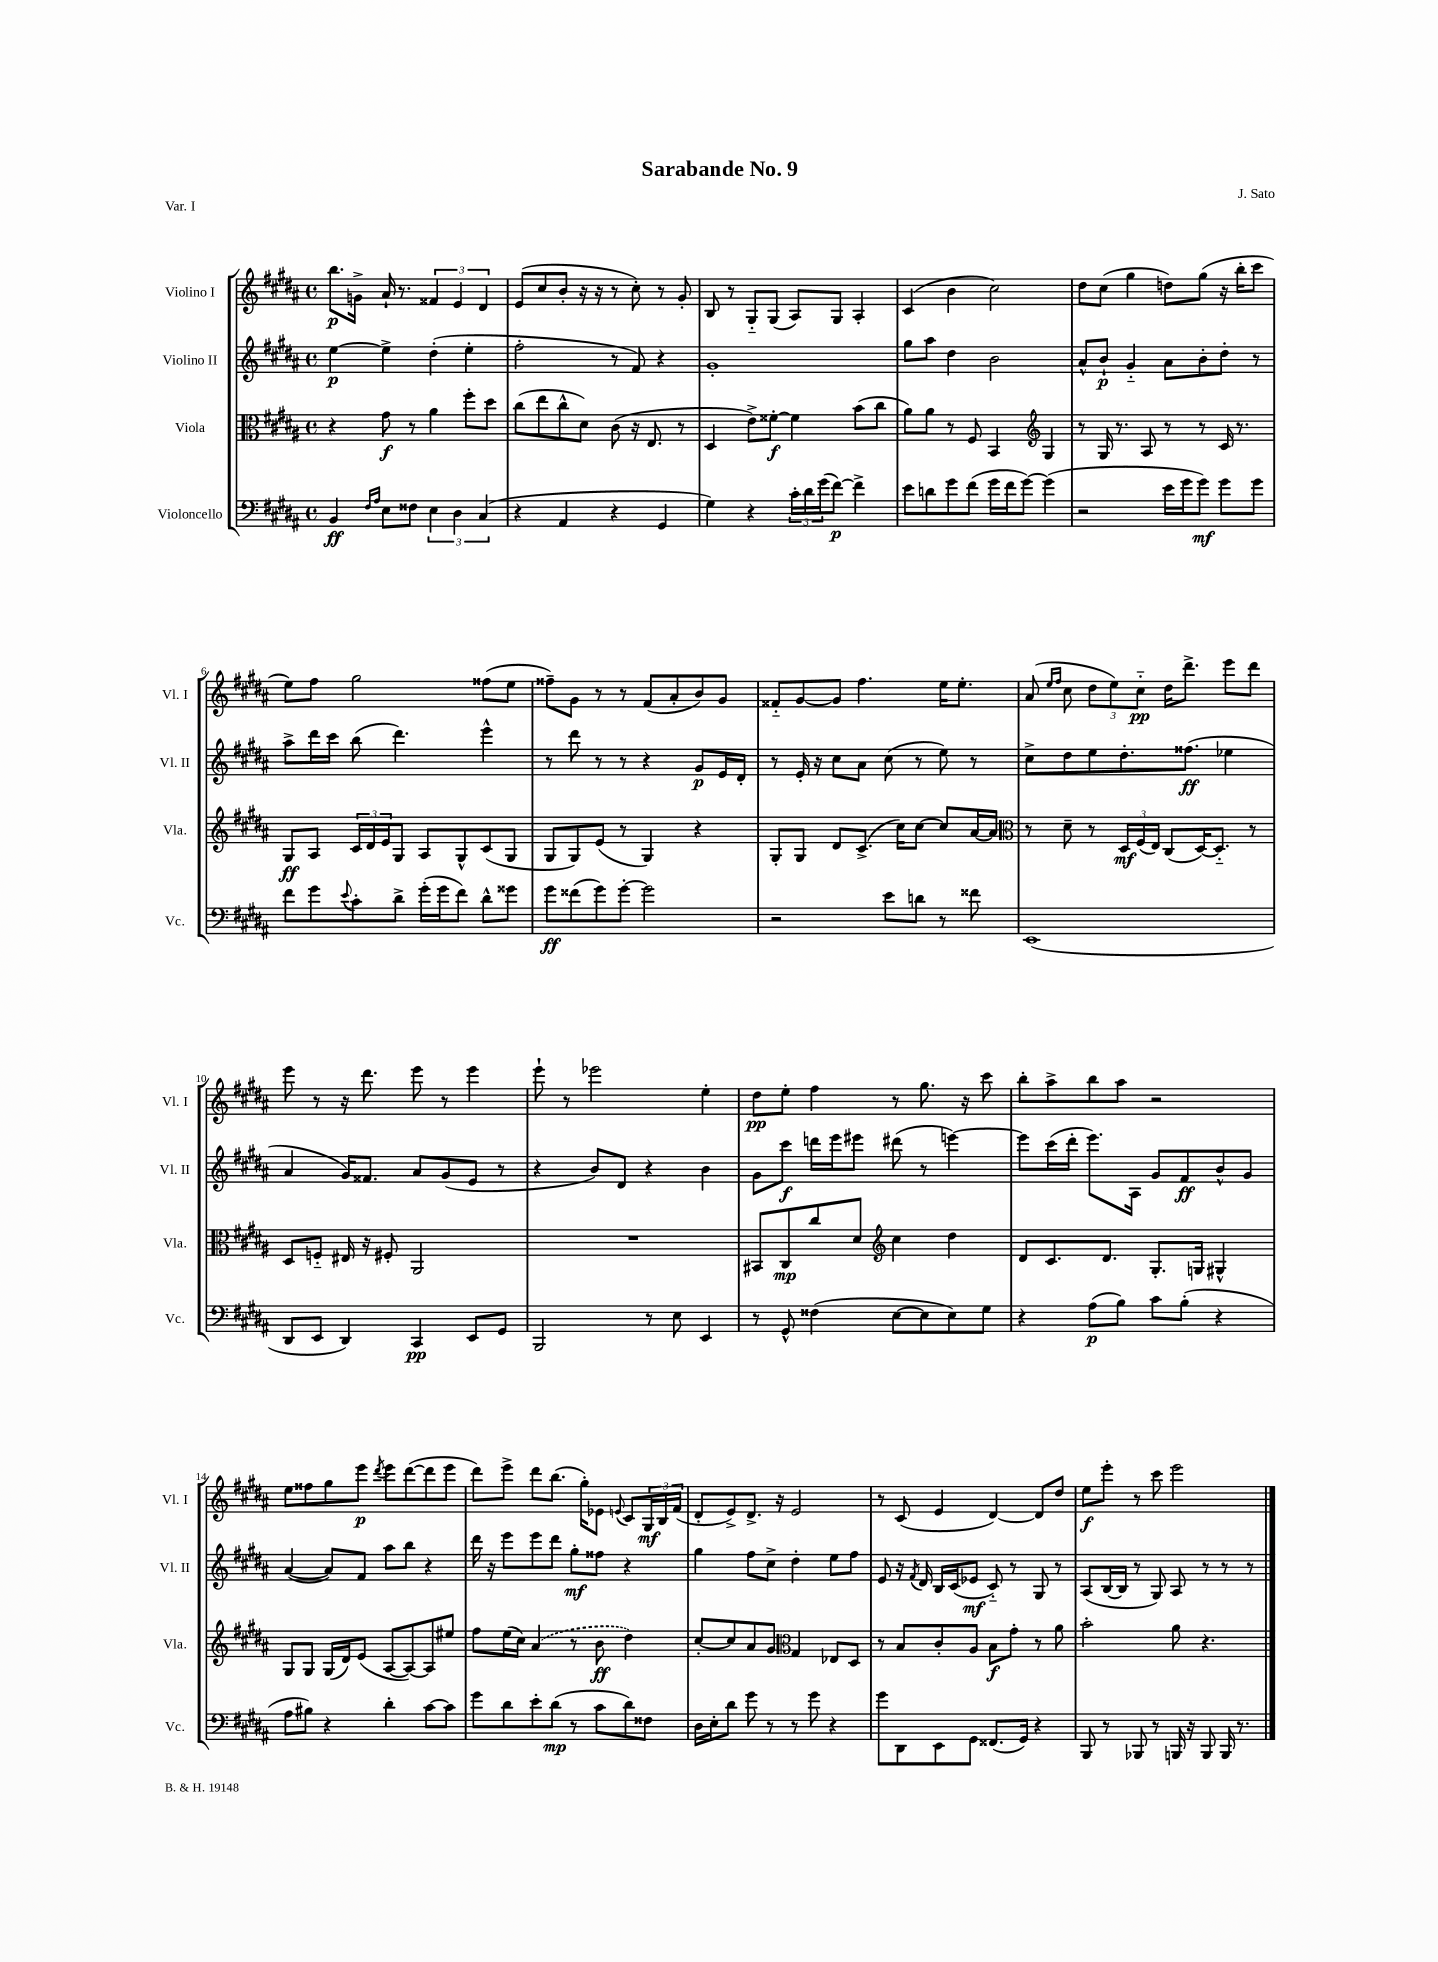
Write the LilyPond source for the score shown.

\header { title = "Sarabande No. 9" composer = "J. Sato" piece = "Var. I" }
<<
\new StaffGroup <<
\new Staff = "s0" \with { instrumentName = "Violino I" shortInstrumentName = "Vl. I" } {
    \clef treble \key b \major \defaultTimeSignature \time 4/4
    b''8.\p g'16-> ais'16-! r8. \tuplet 3/2 { fisis'4 e'4 dis'4 } |
    e'8( cis''8 b'8-. r16 r16 r8 cis''8-.) r8 gis'8-. |
    b8 r8 gis8-_ gis8( ais8) gis8 ais4-. |
    cis'4( b'4 cis''2) |
    dis''8 cis''8( gis''4 d''8) gis''8( r16 b''16-. cis'''8 |
    e''8) fis''8 gis''2 fisis''8( e''8 |
    fisis''8--) gis'8 r8 r8 fis'8( ais'8-. b'8) gis'8 |
    fisis'8-_ gis'8~ gis'8 fis''4. e''16 e''8.-. |
    ais'8( \grace { e''16 fis''16 } cis''8 \tuplet 3/2 { dis''8 e''8) cis''8-_\pp } dis''16 dis'''8.-> e'''8 dis'''8 |
    e'''8 r8 r16 dis'''8. e'''8 r8 e'''4 |
    e'''8-! r8 ees'''2 e''4-. |
    dis''8\pp e''8-. fis''4 r8 gis''8. r16 cis'''8 |
    b''8-. ais''8-> b''8 ais''8 r2 |
    e''8 fisis''8 gis''8 e'''8\p \acciaccatura { dis'''8 } e'''8 dis'''8~( dis'''8 e'''8 |
    dis'''8) e'''8-> dis'''8 b''8.( gis''16-.) ees'8 \appoggiatura { e'8 } cis'8 \tuplet 3/2 { gis16\mf b16 fis'16( } |
    dis'8-. e'8->) dis'8.-> r16 e'2 |
    r8 cis'8( e'4 dis'4~) dis'8 dis''8 |
    e''8\f e'''8-. r8 cis'''8 e'''2 \bar "|." |
}
\new Staff = "s1" \with { instrumentName = "Violino II" shortInstrumentName = "Vl. II" } {
    \clef treble \key b \major \defaultTimeSignature \time 4/4
    e''4~\p e''4-> dis''4-.( e''4-. |
    fis''2-. r8 fis'8) r4 |
    gis'1-. |
    gis''8 ais''8 dis''4 b'2 |
    ais'8-^ b'8-!\p gis'4-_ ais'8 b'8-. dis''8-. r8 |
    ais''8-> dis'''16 cis'''16 b''8( dis'''4.) e'''4-^ |
    r8 dis'''8 r8 r8 r4 gis'8\p e'16 dis'16-. |
    r8 e'16-. r16 cis''8 ais'8 cis''8( r8 e''8) r8 |
    cis''8-> dis''8 e''8 dis''8.-. fisis''8.\ff( ees''4 |
    ais'4 gis'16) fisis'8. ais'8 gis'8( e'8 r8 |
    r4 b'8) dis'8 r4 b'4 |
    gis'8 cis'''8\f d'''16 e'''16 eis'''8 dis'''8( r8 e'''4~) |
    e'''8 cis'''16( dis'''16-. e'''8.) ais16 gis'8 fis'8\ff b'8-^ gis'8 |
    ais'4~( ais'8) fis'8 ais''8 b''8 r4 |
    dis'''16 r16 e'''8 e'''8 dis'''8 gis''8-.\mf fisis''8 r4 |
    gis''4 fis''8 cis''8-> dis''4-. e''8 fis''8 |
    e'8 r16 \acciaccatura { fis'8 } dis'16 b16 cis'16( ees'8\mf cis'8-_) r8 gis8 r8 |
    ais8( b16~ b16 r8 gis8) ais8 r8 r8 r8 \bar "|." |
}
\new Staff = "s2" \with { instrumentName = "Viola" shortInstrumentName = "Vla." } {
    \clef alto \key b \major \defaultTimeSignature \time 4/4
    r4 gis'8\f r8 ais'4 fis''8-. dis''8 |
    cis''8( e''8 cis''8-^ dis'8) cis'8( r16 e8. r8 |
    dis4 e'8->) fisis'8~-.\f fisis'4 b'8( cis''8 |
    ais'8) ais'8 r8 fis8 b,4 \clef treble gis4 |
    r8 gis16 r8. ais8 r8 r8 cis'16 r8. |
    gis8\ff ais8 \tuplet 3/2 { cis'16 dis'16 e'16 } gis8 ais8 gis8-^ cis'8( gis8 |
    gis8 gis8) e'8( r8 gis4) r4 |
    gis8-. gis8 dis'8 cis'8.->( cis''16) cis''8~ cis''8 ais'16~ ais'16 |
    \clef alto r8 dis'8-- r8 \tuplet 3/2 { dis16\mf fis16( e16) } cis8( dis16~) dis8.-_ r8 |
    dis8 f8-_ eis16 r16 fis8-. ais,2 |
    R1 |
    bis,8 cis8\mp cis''8 dis'8 \clef treble cis''4 dis''4 |
    dis'8 cis'8. dis'8. gis8.-. g16 gis4-^ |
    gis8 gis8 gis16( dis'16) e'8( ais8~ ais8~) ais8 eis''8 |
    fis''8 e''16( cis''16) \once \slurDashed ais'4( r8 b'8\ff dis''4) |
    cis''8~-. cis''8 ais'8 gis'8 \clef alto gis4 ees8 dis8 |
    r8 b8 cis'8-. ais8 b8\f gis'8-. r8 ais'8 |
    b'2-. ais'8 r4. \bar "|." |
}
\new Staff = "s3" \with { instrumentName = "Violoncello" shortInstrumentName = "Vc." } {
    \clef bass \key b \major \defaultTimeSignature \time 4/4
    b,4\ff \grace { fis16 ais16 } e8 fisis8 \tuplet 3/2 { e4 dis4 cis4( } |
    r4 ais,4 r4 gis,4 |
    gis4) r4 \tuplet 3/2 { cis'16-. dis'16 gis'16( } fis'8~\p) fis'4-> |
    e'8 d'8 gis'8 fis'8( gis'16 fis'16 gis'8~) gis'4( |
    r2 e'16 gis'16 gis'8\mf) gis'8 gis'8 |
    fis'8 gis'8 \appoggiatura { e'8 } cis'8-. dis'8-> gis'16-.( gis'16 fis'8) dis'8-^ gisis'8 |
    gis'8\ff fisis'8( gis'8) gis'8~-. gis'2 |
    r2 e'8 d'8 r8 fisis'8 |
    e,1( |
    dis,8 e,8 dis,4) cis,4\pp e,8 gis,8 |
    b,,2 r8 e8 e,4 |
    r8 gis,8-^ fisis4( e8~ e8 e8) gis8 |
    r4 ais8\p( b8) cis'8 b8-.( r4 |
    ais8 bis8) r4 dis'4-. cis'8~ cis'8 |
    gis'8 dis'8 e'8-. dis'8\mp( r8 cis'8 dis'8) fisis8 |
    dis16 e16-. dis'8 gis'8 r8 r8 gis'8 r4 |
    gis'8 dis,8 e,8 gis,8 fisis,8.( gis,16) r4 |
    b,,8 r8 bes,,8 r8 b,,16 r16 b,,8 b,,16 r8. \bar "|." |
}
>>
>>
